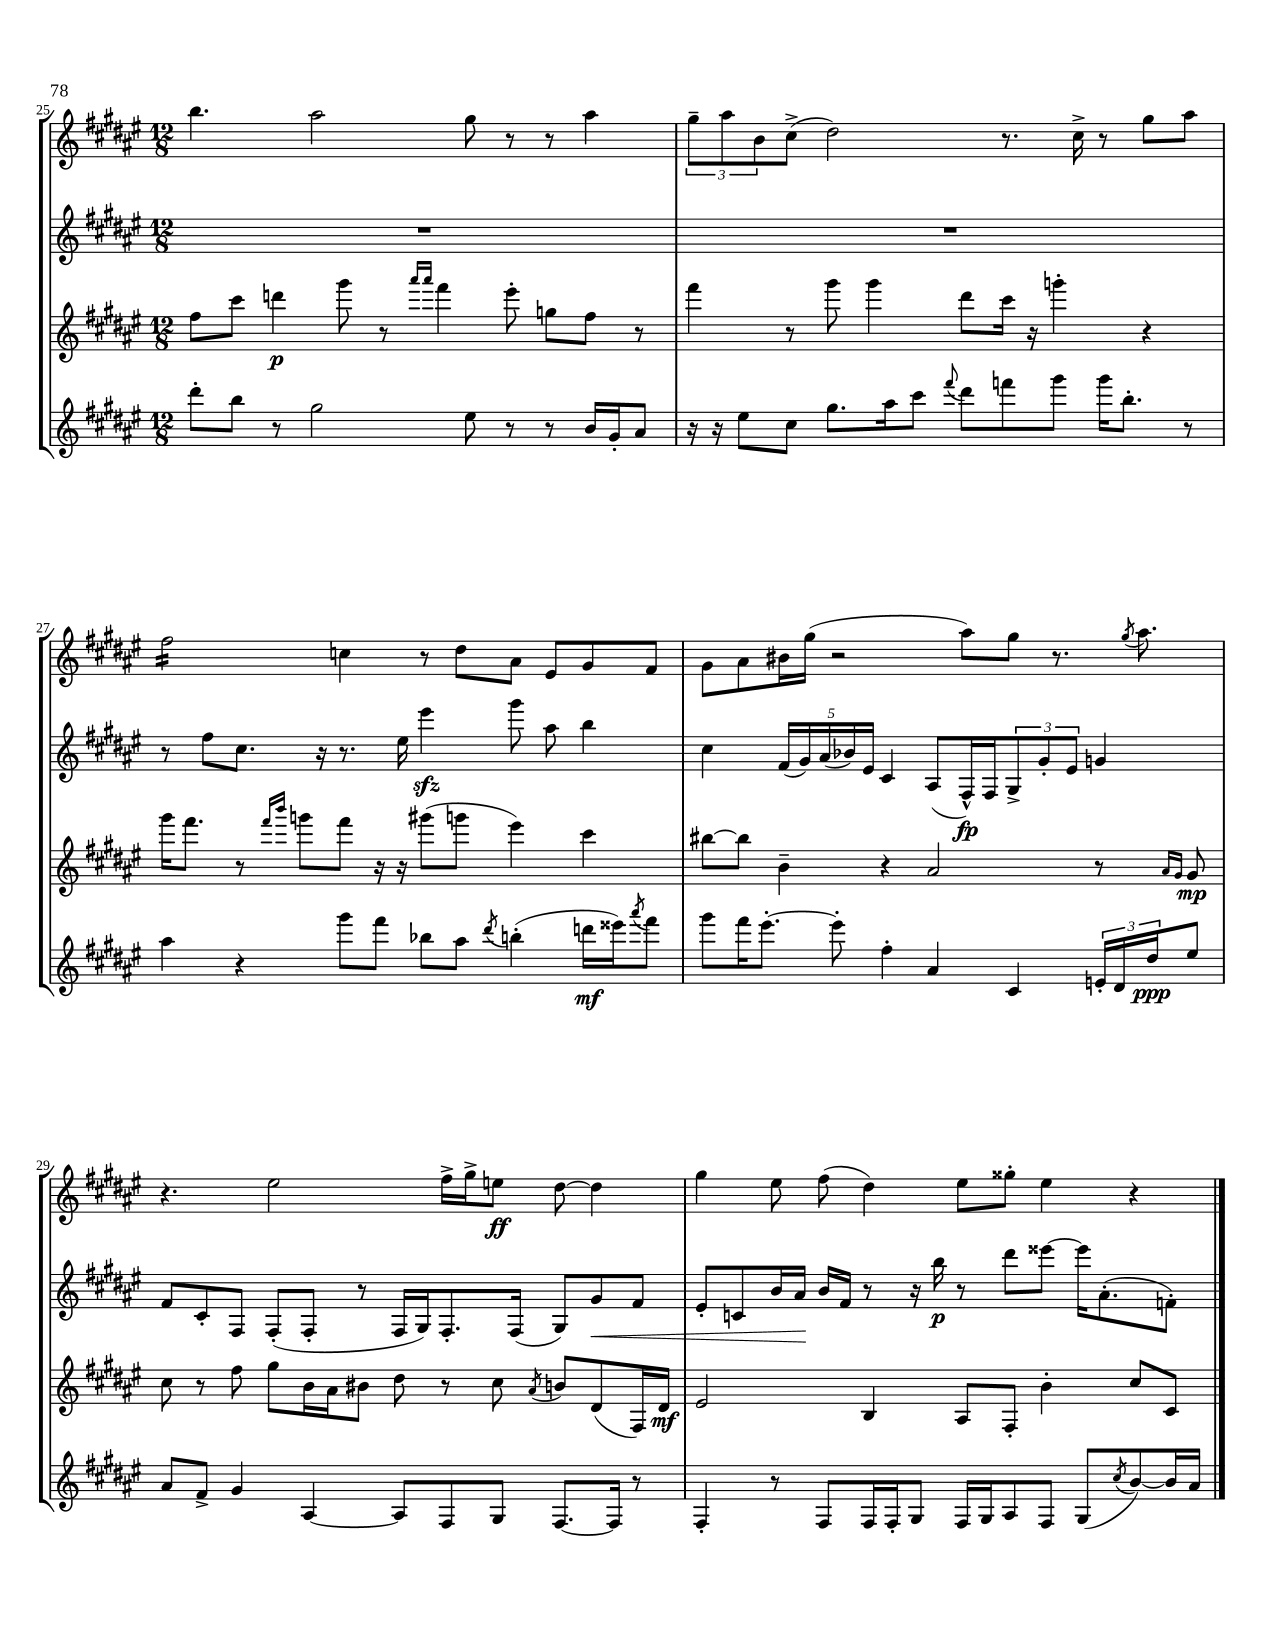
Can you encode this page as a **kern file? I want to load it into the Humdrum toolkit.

**kern	**dynam	**kern	**dynam	**kern	**dynam	**kern	**dynam
*part4	*part4	*part3	*part3	*part2	*part2	*part1	*part1
*staff4	*staff4	*staff3	*staff3	*staff2	*staff2	*staff1	*staff1
*clefG2	*	*clefG2	*	*clefG2	*	*clefG2	*
*k[f#c#g#d#a#e#]	*	*k[f#c#g#d#a#e#]	*	*k[f#c#g#d#a#e#]	*	*k[f#c#g#d#a#e#]	*
*M12/8	*	*M12/8	*	*M12/8	*	*M12/8	*
=25	=25	=25	=25	=25	=25	=25	=25
8ddd#'\L	.	8ff#\L	.	1.r	.	4.bb\	.
8bb\J	.	8ccc#\J	.	.	.	.	.
8r	.	4dddn\	p	.	.	.	.
2gg#\	.	.	.	.	.	2aa#\	.
.	.	8ggg#\	.	.	.	.	.
.	.	8r	.	.	.	.	.
.	.	16qqaaa#/LL	.	.	.	.	.
.	.	16qqaaa#/JJ	.	.	.	.	.
.	.	4fff#\	.	.	.	.	.
8ee#\	.	.	.	.	.	8gg#\	.
8r	.	8eee#'\	.	.	.	8r	.
8r	.	8ggn\L	.	.	.	8r	.
16b/LL	.	8ff#\J	.	.	.	4aa#\	.
16g#'/J	.	.	.	.	.	.	.
8a#/J	.	8r	.	.	.	.	.
=26	=26	=26	=26	=26	=26	=26	=26
16r	.	4fff#\	.	1.r	.	12gg#~\L	.
16r	.	.	.	.	.	.	.
.	.	.	.	.	.	12aa#\	.
8ee#\L	.	.	.	.	.	.	.
.	.	.	.	.	.	12b\	.
8cc#\J	.	8r	.	.	.	(8cc#^\J	.
8.gg#\L	.	8ggg#\	.	.	.	2dd#\)	.
.	.	4ggg#\	.	.	.	.	.
16aa#\k	.	.	.	.	.	.	.
8ccc#\J	.	.	.	.	.	.	.
8qqfff#/	.	.	.	.	.	.	.
8ddd#\L	.	8ddd#\L	.	.	.	.	.
8fffn\	.	16ccc#\Jk	.	.	.	8.r	.
.	.	16r	.	.	.	.	.
8ggg#\J	.	4gggn'\	.	.	.	.	.
.	.	.	.	.	.	16cc#^\	.
16ggg#\KL	.	.	.	.	.	8r	.
8.bb'\J	.	.	.	.	.	.	.
.	.	4r	.	.	.	8gg#\L	.
8r	.	.	.	.	.	8aa#\J	.
!!LO:LB:g=z
=27	=27	=27	=27	=27	=27	=27	=27
*	*	*	*	*	*	*tremolo	*
4aa#\	.	16ggg#\KL	.	8r	.	16ff#\LL	.
.	.	8.fff#\J	.	.	.	16ff#\	.
.	.	.	.	8ff#\L	.	16ff#\	.
.	.	.	.	.	.	16ff#\	.
4r	.	8r	.	8.cc#\J	.	16ff#\	.
.	.	.	.	.	.	16ff#\	.
.	.	16qqfff#/LL	.	.	.	.	.
.	.	16qqbbb/JJ	.	.	.	.	.
.	.	8gggn\L	.	.	.	16ff#\	.
.	.	.	.	16r	.	16ff#\JJ	.
*	*	*	*	*	*	*Xtremolo	*
8ggg#\L	.	8fff#\J	.	8.r	.	4ccn\	.
8fff#\J	.	16r	.	.	.	.	.
.	.	16r	.	16ee#\	.	.	.
8bb-X\L	.	(8ggg#X\L	.	4eee#zz\	.	8r	.
8aa#\J	.	8gggn\J	.	.	.	8dd#\L	.
8qddd#/	.	.	.	.	.	.	.
(4bbn'\	.	4eee#\)	.	8ggg#\	.	8a#\J	.
.	.	.	.	8aa#\	.	8e#/L	.
16dddn\LL	mf	4ccc#\	.	4bb\	.	8g#/	.
16eee##X\J)	.	.	.	.	.	.	.
8qaaa#/	.	.	.	.	.	.	.
8fff#\J	.	.	.	.	.	8f#/J	.
=28	=28	=28	=28	=28	=28	=28	=28
8ggg#\L	.	[8bb#X\L	.	4cc#\	.	8g#\L	.
16fff#\K	.	8bb#\J]	.	.	.	8a#\	.
[8.eee#'\J	.	.	.	.	.	.	.
.	.	4b~\	.	(20f#/LL	.	16b#X\L	.
.	.	.	.	20g#/)	.	.	.
.	.	.	.	.	.	(16gg#\JJ	.
.	.	.	.	(20a#/	.	.	.
8eee#'\]	.	.	.	.	.	2r	.
.	.	.	.	20b-X/)	.	.	.
.	.	.	.	20e#/JJ	.	.	.
4ff#'\	.	4r	.	4c#/	.	.	.
4a#/	.	2a#/	.	(8A#/L	.	.	.
.	.	.	.	16F#^^/L)	fp	8aa#\L)	.
.	.	.	.	16F#/J	.	.	.
4c#/	.	.	.	12G#^/	.	8gg#\J	.
.	.	.	.	12g#'/	.	.	.
.	.	.	.	.	.	8.r	.
.	.	.	.	12e#/J	.	.	.
24en'/LL	.	8r	.	4gn/	.	.	.
24d#/	.	.	.	.	.	.	.
.	.	.	.	.	.	8qgg#/	.
.	.	.	.	.	.	8.aa#\	.
24dd#/J	ppp	.	.	.	.	.	.
.	.	16qqa#/LL	.	.	.	.	.
.	.	16qqg#/JJ	.	.	.	.	.
8ee#/J	.	8g#/	mp	.	.	.	.
!!LO:LB:g=z
=29	=29	=29	=29	=29	=29	=29	=29
8a#/L	.	8cc#\	.	8f#/L	.	4.r	.
8f#^/J	.	8r	.	8c#'/	.	.	.
4g#/	.	8ff#\	.	8F#/J	.	.	.
.	.	8gg#\L	.	(8F#'/L	.	2ee#\	.
[4A#/	.	16b\L	.	8F#'/J	.	.	.
.	.	16a#\J	.	.	.	.	.
.	.	8b#X\J	.	8r	.	.	.
8A#/L]	.	8dd#\	.	16F#/LL	.	.	.
.	.	.	.	16G#/J)	.	.	.
8F#/	.	8r	.	8.F#'/	.	16ff#^\LL	.
.	.	.	.	.	.	16gg#^\J	.
8G#/J	.	8cc#\	.	.	.	8een\J	ff
.	.	.	.	(16F#/Jk	.	.	.
.	.	8qa#/	.	.	.	.	.
[8.F#/L	.	8bn/L	.	8G#/L)	.	[8dd#\	.
!	!	!	!	!	!LO:HP:b	!	!
.	.	(8d#/	.	8g#/	<	4dd#\]	.
16F#/Jk]	.	.	.	.	.	.	.
8r	.	16F#/L)	.	8f#/J	.	.	.
.	.	16d#/JJ	mf	.	.	.	.
=30	=30	=30	=30	=30	=30	=30	=30
4F#'/	.	2e#/	.	8e#'/L	.	4gg#\	.
.	.	.	.	8cn/	.	.	.
8r	.	.	.	16b/L	.	8ee#\	.
.	.	.	.	16a#/JJ	.	.	.
8F#/L	.	.	.	16b/LL	[	(8ff#\	.
.	.	.	.	16f#/JJ	.	.	.
16F#/L	.	4B/	.	8r	.	4dd#\)	.
16F#'/J	.	.	.	.	.	.	.
8G#/J	.	.	.	16r	.	.	.
.	.	.	.	16bb\	p	.	.
16F#/LL	.	8A#/L	.	8r	.	8ee#\L	.
16G#/J	.	.	.	.	.	.	.
8A#/	.	8F#'/J	.	8ddd#\L	.	8gg##X'\J	.
8F#/J	.	4b'\	.	[8eee##X\J	.	4ee#\	.
(8G#/L	.	.	.	16eee##\KL]	.	.	.
.	.	.	.	(8.a#'\	.	.	.
8qcc#/	.	.	.	.	.	.	.
[8b/)	.	8cc#/L	.	.	.	4r	.
16b/L]	.	8c#/J	.	8fn'\J)	.	.	.
16a#/JJ	.	.	.	.	.	.	.
==	==	==	==	==	==	==	==
*-	*-	*-	*-	*-	*-	*-	*-
